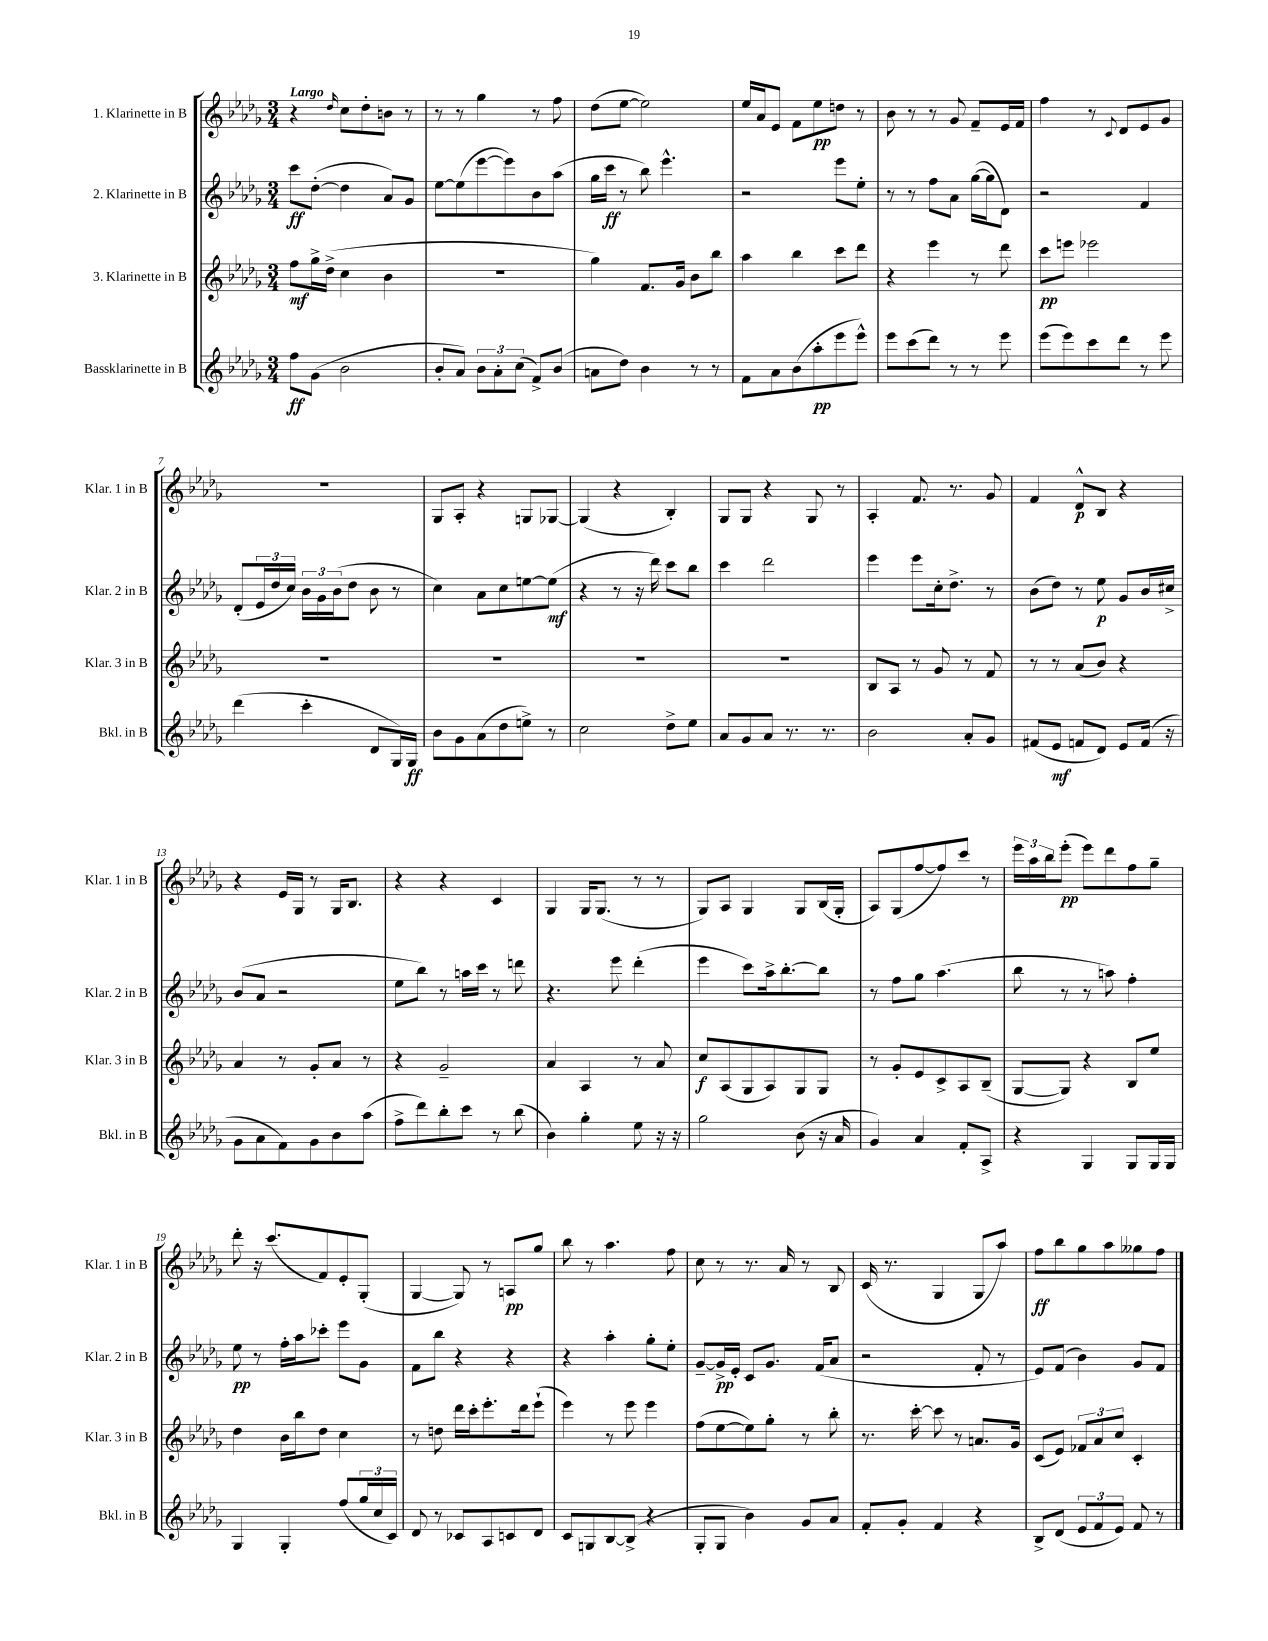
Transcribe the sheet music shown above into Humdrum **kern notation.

**kern	**kern	**kern	**kern
*staff4	*staff3	*staff2	*staff1
*clefG2	*clefG2	*clefG2	*clefG2
*k[b-e-a-d-g-]	*k[b-e-a-d-g-]	*k[b-e-a-d-g-]	*k[b-e-a-d-g-]
*M3/4	*M3/4	*M3/4	*M3/4
8ff	8ff	8ccc	4r
(8g-	16gg-^	([8dd-'	.
.	(16dd-^	.	.
.	.	.	16qqdd-
2b-	4cc	4dd-]	8cc
.	.	.	8dd-'
.	4b-	8a-)	8b
.	.	8g-	8r
=	=	=	=
8b-'	2.r	[8ee-	8r
8a-)	.	(8ee-]	8r
12b-	.	[8eee-	4gg-
12a-'	.	.	.
.	.	8eee-])	.
(12cc	.	.	.
8f^)	.	8b-	8r
(8b-	.	(8aa-	8ff
=	=	=	=
8a	4gg-)	16gg-	(8dd-
.	.	16ccc	.
8dd-)	.	8r	[8ee-
4b-	8.f	8bb-)	2ee-])
.	.	4.eee-^^	.
.	16g-	.	.
8r	8b-	.	.
8r	8bb-	.	.
=	=	=	=
8f	4aa-	2r	16ee-
.	.	.	16a-
8a-	.	.	8e-
(8b-	4bb-	.	8f
8aa-'	.	.	8ee-
8eee-	8ccc	8eee-	8dd
8eee-^^)	8ddd-	8ee-'	8r
=	=	=	=
8eee-	4r	8r	8b-
(8ccc	.	8r	8r
8ddd-)	4eee-	8ff	8r
8r	.	8a-	8g-
8r	8r	([16gg-	8f~
.	.	16gg-]	.
8eee-	8ddd-	8d-)	16e-
.	.	.	16f
=	=	=	=
(8eee-	8ccc	2r	4ff
8eee-)	8eee	.	.
8ccc	2eee-	.	8r
.	.	.	8qqc
8ddd-	.	.	8d-
8r	.	4f	8e-
8eee-	.	.	8g-
=	=	=	=
(4ddd-	2.r	(8d-'	2.r
.	.	24e-	.
.	.	24dd-	.
.	.	24cc)	.
4ccc'	.	24b-	.
.	.	24g-	.
.	.	(24b-	.
.	.	8dd-	.
8d-	.	8b-	.
16G-)	.	8r	.
16G-	.	.	.
=	=	=	=
8b-	2.r	4cc)	8G-
8g-	.	.	8A-'
(8a-	.	8a-	4r
8dd-	.	8cc	.
8ee^)	.	[8ee	8G
8r	.	(8ee]	[8G-
=	=	=	=
2cc	2.r	4r	(4G-]
.	.	8r	4r
.	.	16r	.
.	.	16ddd-)	.
8dd-^	.	8ccc	4B-')
8ee-	.	8bb-	.
=	=	=	=
8a-	2.r	4ccc	8G-
8g-	.	.	8G-
8a-	.	2ddd-	4r
8.r	.	.	.
.	.	.	8G-
8.r	.	.	.
.	.	.	8r
=	=	=	=
2b-	8B-	4eee-	4A-'
.	8A-	.	.
.	8r	8eee-	8.f
.	8g-	16cc'	.
.	.	8.dd-^	8.r
8a-'	8r	.	.
8g-	8f	8r	8g-
=	=	=	=
(8f#	8r	(8b-	4f
8e-	8r	8dd-)	.
8f	(8a-	8r	8d-^^
8d-)	8b-)	8ee-	8B-
8e-	4r	8g-	4r
(16f	.	16b-	.
16r	.	16cc#^	.
=	=	=	=
8g-	4a-	(8b-	4r
8a-	.	8a-	.
8f)	8r	2r	16e-
.	.	.	16G-
8g-	8g-'	.	8r
8b-	8a-	.	16G-
.	.	.	8.B-
(8aa-	8r	.	.
=	=	=	=
8ff^	4r	8ee-	4r
8ddd-)	.	8bb-)	.
8bb-'	2g-~	8r	4r
8ccc	.	16aa	.
.	.	16ccc	.
8r	.	8r	4c
(8bb-	.	8ddd	.
=	=	=	=
4b-)	4a-	4.r	4G-
4gg-'	4A-	.	16G-
.	.	.	(8.G-
.	.	8eee-	.
8ee-	8r	(4ddd-'	8r
16r	8a-	.	8r
16r	.	.	.
=	=	=	=
2gg-	8cc	4eee-	8G-)
.	(8A-	.	8A-
.	8G-	8ccc)	4G-
.	8A-)	16aa-^	.
.	.	[8.bb-'	.
(8b-	8G-	.	8G-
16r	8G-	8bb-]	(16B-
16a-	.	.	16G-'
=	=	=	=
4g-)	8r	8r	8A-)
.	8g-'	8ff	(8G-
4a-	8e-	8gg-	[8ff
.	8c^	(4.aa-	8ff])
8f'	8A-	.	8ccc
8A-^	(8B-~	.	8r
=	=	=	=
4r	[8G-	8bb-	24eee-
.	.	.	24aa-
.	.	.	24bb-
.	8G-])	8r	(8eee-'
4G-	4r	8r	8eee-)
.	.	8aa)	8ddd-
8G-	8B-	4ff'	8ff
16G-	8ee-	.	8gg-~
16G-	.	.	.
=	=	=	=
4G-	4dd-	8ee-	8ddd-'
.	.	8r	16r
.	.	.	(8.ccc
4G-'	16b-	16ff'	.
.	16bb-	16aa-	.
.	8dd-	8ccc-'	8f)
(8ff	4cc	8eee-	8e-'
24gg-	.	8g-	(8G-'
24cc	.	.	.
24c)	.	.	.
=	=	=	=
8d-	8r	8f	[4G-
8r	8dd	8bb-	.
8c-	16ddd-	4r	8G-])
.	16ccc'	.	.
8A-	8.eee-'	.	8r
8c	.	4r	8A
.	16ddd-	.	.
8d-	(8eee-`	.	8gg-
=	=	=	=
8c	4eee-)	4r	8bb-
8G	.	.	8r
[8B-	8r	4aa-'	4.aa-
(8B-^]	8eee-	.	.
4r	4eee-	8gg-'	.
.	.	8ee-'	8ff
=	=	=	=
8G-'	(8ff	[8g-~	8cc
8G-	[8ee-	16g-^]	8r
.	.	16e-'	.
4b-)	8ee-])	8c	8.r
.	8gg-'	8.g-	.
.	.	.	16a-
8g-	8r	.	8r
.	.	(16f	.
8a-	8bb-'	8a-	8B-
=	=	=	=
8f'	8.r	2r	(16c
.	.	.	8.r
8g-'	.	.	.
.	[16ccc'	.	.
4f	8ccc]	.	4G-
.	8r	.	.
4r	8.a	8f'	8G-
.	.	8r	8aa-)
.	16g-	.	.
=	=	=	=
8B-^	(8c	8e-)	8ff
(8d-	8e-)	(8f	8bb-
12e-	12f-	4b-)	8gg-
12f	12a-	.	.
.	.	.	8aa-
12e-)	12cc	.	.
8f	4c'	8g-	8gg--
8r	.	8f	8ff
==	==	==	==
*-	*-	*-	*-
